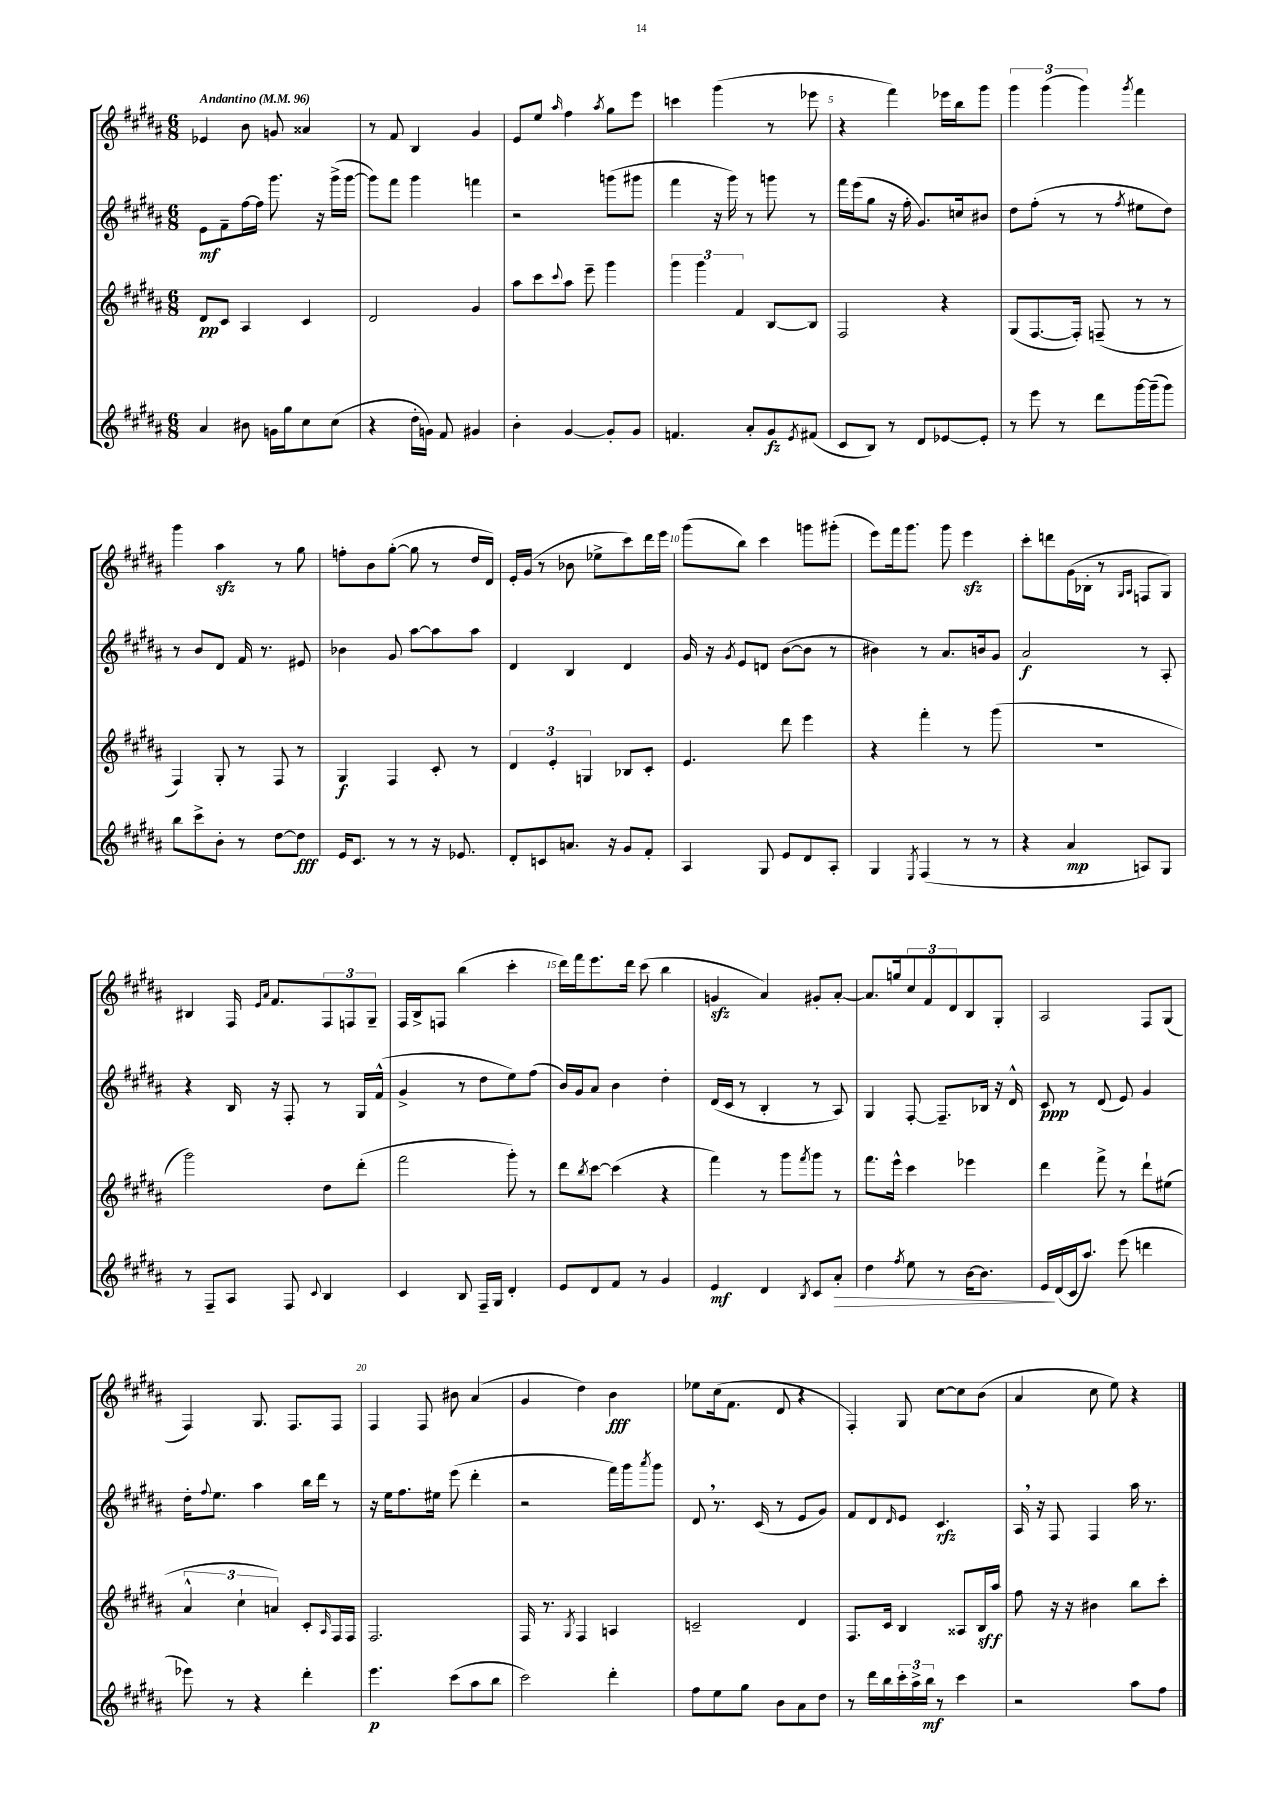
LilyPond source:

<<
\new StaffGroup <<
\new Staff = "s0" {
    \clef treble \key b \major \numericTimeSignature \time 6/8 \tempo "Andantino" 4 = 96
    ees'4 b'8 g'8 aisis'4 |
    r8 fis'8 b4 gis'4 |
    e'8 e''8 \grace { ais''16 } fis''4 \acciaccatura { ais''8 } gis''8 e'''8 |
    c'''4 gis'''4( r8 ees'''8 |
    r4 fis'''4) ees'''16 b''16 gis'''8 |
    \tuplet 3/2 { gis'''4 gis'''4( gis'''4) } \acciaccatura { gis'''8 } fis'''4 |
    gis'''4 ais''4\sfz r8 gis''8 |
    f''8-. b'8 gis''8~-.( gis''8 r8 dis''16 dis'16) |
    e'16-. gis'16( r8 bes'8 ees''8-> cis'''8) dis'''16 e'''16 |
    gis'''8( b''8) cis'''4 g'''8 gis'''8-.( |
    e'''8) fis'''16 gis'''8. gis'''8 e'''4\sfz |
    cis'''8-. d'''8 gis'16( bes16-. r8 \grace { gis16 ais16 } f8 gis8) |
    bis4 fis16 \grace { e'16 ais'16 } fis'8. \tuplet 3/2 { fis8 f8 gis8-- } |
    fis16 b16-> f8 b''4( cis'''4-. |
    dis'''16) fis'''16 e'''8. dis'''16 cis'''8( b''4 |
    g'4\sfz ais'4) gis'8-. ais'8~-. |
    ais'8. g''16 \tuplet 3/2 { cis''8 fis'8 dis'8 } b8 gis8-. |
    ais2 fis8 gis8( |
    fis4) gis8. fis8. fis8 |
    fis4 fis8 bis'8 ais'4( |
    gis'4 dis''4) b'4\fff |
    ees''8 cis''16( fis'8. dis'8 r4 |
    fis4-.) gis8 cis''8~ cis''8 b'8( |
    ais'4 cis''8 e''8) r4 \bar "|." |
}
\new Staff = "s1" {
    \clef treble \key b \major \numericTimeSignature \time 6/8
    e'8\mf fis'8-- fis''16~ fis''16 gis'''8. r16 gis'''16->( gis'''16~ |
    gis'''8) fis'''8 gis'''4 f'''4 |
    r2 g'''8( gis'''8 |
    fis'''4 r16 gis'''16) r8 g'''8 r8 |
    fis'''16 e'''16( gis''8 r16 fis''16-. gis'8.) c''16 bis'8 |
    dis''8 fis''8-.( r8 r8 \acciaccatura { fis''8 } eis''8 dis''8) |
    r8 b'8 dis'8 fis'16 r8. eis'8 |
    bes'4 gis'8 ais''8~ ais''8 ais''8 |
    dis'4 b4 dis'4 |
    gis'16 r16 \acciaccatura { gis'8 } e'8 d'8 b'8~( b'8 r8 |
    bis'4) r8 ais'8. b'16 gis'8 |
    ais'2\f r8 ais8-. |
    r4 b16 r16 fis8-. r8 gis16 fis'16-^( |
    gis'4-> r8 dis''8 e''8) fis''8( |
    b'16) gis'16 ais'8 b'4 dis''4-. |
    dis'16( cis'16 r8 b4-. r8 ais8) |
    gis4 fis8~-. fis8.-- bes16 r16 dis'16-^ |
    cis'8\ppp r8 dis'8( e'8) gis'4 |
    dis''16-. \appoggiatura { fis''8 } e''8. ais''4 b''16 dis'''16 r8 |
    r16 e''16 fis''8. eis''16 e'''8( dis'''4-. |
    r2 fis'''16) gis'''16 \acciaccatura { ais'''8 } gis'''8 |
    dis'8 \breathe r8. cis'16( r8 e'8 gis'8) |
    fis'8 dis'8 \grace { dis'16 } e'8 cis'4.\rfz |
    ais16 \breathe r16 fis8 fis4 ais''16 r8. \bar "|." |
}
\new Staff = "s2" {
    \clef treble \key b \major \numericTimeSignature \time 6/8
    dis'8\pp cis'8 ais4 cis'4 |
    dis'2 gis'4 |
    ais''8 cis'''8 \appoggiatura { cis'''8 } ais''8 e'''8-- gis'''4 |
    \tuplet 3/2 { gis'''4 gis'''4 fis'4 } b8~ b8 |
    fis2 r4 |
    gis8( fis8.~ fis16-.) f8--( r8 r8 |
    fis4) gis8-. r8 fis8 r8 |
    gis4\f fis4 cis'8-. r8 |
    \tuplet 3/2 { dis'4 e'4-. g4 } bes8 cis'8-. |
    e'4. dis'''8 e'''4 |
    r4 fis'''4-. r8 gis'''8( |
    R2. |
    gis'''2) dis''8 dis'''8-.( |
    fis'''2 gis'''8-.) r8 |
    dis'''8 \acciaccatura { b''8 } cis'''8~ cis'''4( r4 |
    fis'''4) r8 gis'''8 \acciaccatura { fis'''8 } gis'''8 r8 |
    fis'''8. e'''16-^ cis'''4 ees'''4 |
    dis'''4 fis'''8-> r8 dis'''8-! eis''8( |
    \tuplet 3/2 { ais'4-^ cis''4-! a'4) } cis'8-. \grace { ais16 } fis16 fis16 |
    fis2. |
    fis16 r8. \acciaccatura { gis8 } fis4 a4 |
    c'2-- dis'4 |
    fis8. cis'16 b4 aisis8 b16\sff ais''16 |
    fis''8 r16 r16 bis'4 b''8 cis'''8-. \bar "|." |
}
\new Staff = "s3" {
    \clef treble \key b \major \numericTimeSignature \time 6/8
    ais'4 bis'8 g'16 gis''16 cis''8 cis''8( |
    r4 dis''16-. g'16) fis'8 gis'4 |
    b'4-. gis'4~ gis'8-. gis'8 |
    f'4. ais'8-. gis'8\fz \acciaccatura { e'8 } fis'8( |
    cis'8 b8) r8 dis'8 ees'8~ ees'8-. |
    r8 e'''8 r8 dis'''8 gis'''16~ gis'''16--( gis'''8) |
    b''8 cis'''8-> b'8-. r8 dis''8~ dis''8\fff |
    e'16 cis'8. r8 r8 r16 ees'8. |
    dis'8-. c'8 a'8. r16 gis'8 fis'8-. |
    ais4 gis8 e'8 dis'8 ais8-. |
    gis4 \acciaccatura { e8 } fis4( r8 r8 |
    r4 ais'4\mp a8) gis8 |
    r8 fis8-- ais8 fis8 \appoggiatura { cis'8 } b4 |
    cis'4 b8 fis16-- gis16 dis'4-. |
    e'8 dis'8 fis'8 r8 gis'4 |
    e'4\mf dis'4 \acciaccatura { b8 } cis'8 ais'8-.\> |
    dis''4 \acciaccatura { fis''8 } e''8 r8 b'16~ b'8. |
    e'16\! dis'16( cis'16 ais''8.) e'''8( d'''4 |
    ees'''8) r8 r4 dis'''4-. |
    e'''4.\p cis'''8( ais''8 b''8 |
    cis'''2) dis'''4-. |
    fis''8 e''8 gis''8 b'8 ais'8 dis''8 |
    r8 dis'''16 b''16 \tuplet 3/2 { cis'''16-. ais''16-> b''16\mf } r8 cis'''4 |
    r2 ais''8 fis''8 \bar "|." |
}
>>
>>
\layout { \context { \Score \override BarNumber.break-visibility = ##(#f #t #t) barNumberVisibility = #(every-nth-bar-number-visible 5) } }
